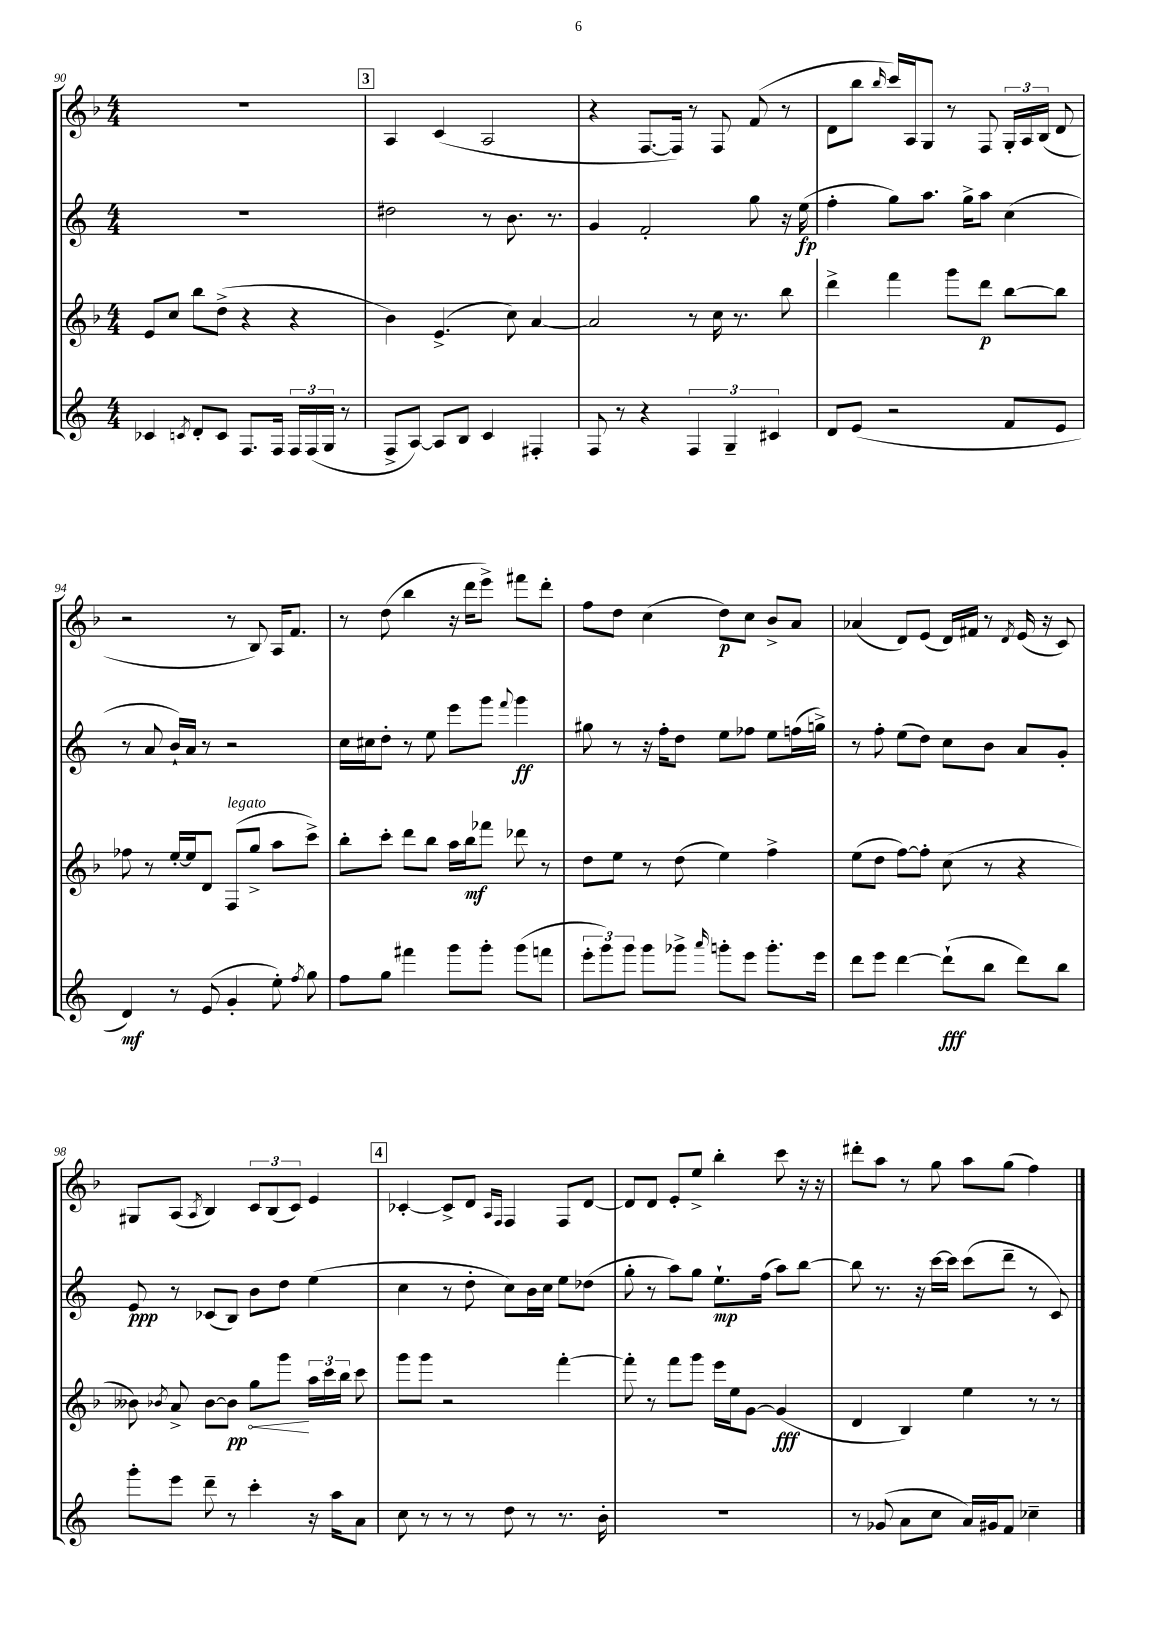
<<
\new StaffGroup <<
\new Staff = "s0" {
    \clef treble \key f \major \numericTimeSignature \time 4/4
    \autoBeamOff R1 |
    \mark \markup { \box "3" } a4 c'4( a2 |
    r4 f8.[~ f16]) r8 f8 f'8( r8 |
    d'8[ bes''8] \grace { bes''16 } c'''16[) a16 g8] r8 f8 \tuplet 3/2 { g16[-. a16 bes16]( } d'8 |
    r2 r8 bes8) a16[ f'8.] |
    r8 d''8( bes''4 r16 d'''16[ e'''8]->) fis'''8[ d'''8]-. |
    f''8[ d''8] c''4( d''8[\p) c''8] bes'8[-> a'8] |
    aes'4( d'8[) e'8]( d'16[) fis'16] r8 \acciaccatura { d'8 } e'16( r16 c'8) |
    gis8[ a8]( \acciaccatura { a8 } bes4) \tuplet 3/2 { c'8[ bes8( c'8]) } e'4 |
    \mark \markup { \box "4" } ces'4~-. ces'8[-> d'8] \grace { a16[ f16] } f4 f8[ d'8]~ |
    d'8[ d'8] e'8[-. e''8]-> bes''4-. c'''8 r16 r16 |
    dis'''8[-. a''8] r8 g''8 a''8[ g''8]( f''4) \bar "|." |
}
\new Staff = "s1" {
    \clef treble \key c \major \numericTimeSignature \time 4/4
    \autoBeamOff R1 |
    \mark \markup { \box "3" } dis''2 r8 b'8. r8. |
    g'4 f'2-. g''8 r16 e''16\fp( |
    f''4-. g''8[) a''8.] g''16[-> a''8] c''4( |
    r8 a'8 b'16[-!) a'16] r8 r2 |
    c''16[ cis''16 d''8]-. r8 e''8 e'''8[ g'''8] \appoggiatura { f'''8 } g'''4\ff |
    gis''8 r8 r16 f''16[-. d''8] e''8[ fes''8] e''8[ f''16( g''16]->) |
    r8 f''8-. e''8[( d''8]) c''8[ b'8] a'8[ g'8]-. |
    e'8\ppp r8 ces'8[( b8]) b'8[ d''8] e''4( |
    \mark \markup { \box "4" } c''4 r8 d''8-. c''8[) b'16 c''16] e''8[ des''8]( |
    g''8-. r8 a''8[) g''8] e''8.[-!\mp f''16]( a''8[) b''8]~ |
    b''8 r8. r16 c'''16[~ c'''16] c'''8[( d'''8]-- r8 c'8) \bar "|." |
}
\new Staff = "s2" {
    \clef treble \key f \major \numericTimeSignature \time 4/4
    \autoBeamOff e'8[ c''8] bes''8[ d''8]->( r4 r4 |
    \mark \markup { \box "3" } bes'4) e'4.->( c''8) a'4~ |
    a'2 r8 c''16 r8. bes''8 |
    d'''4-> f'''4 g'''8[ d'''8]\p bes''8[~ bes''8] |
    fes''8 r8 e''16[~-. e''16 d'8] f8[^\markup { \italic "legato" }( g''8]-> a''8[ c'''8]->) |
    bes''8[-. c'''8]-. d'''8[ bes''8] a''16[ bes''16\mf fes'''8] des'''8 r8 |
    d''8[ e''8] r8 d''8( e''4) f''4-> |
    e''8[( d''8] f''8[~) f''8]-. c''8( r8 r4 |
    beses'8) \acciaccatura { bes'8 } a'8-> bes'8[~ \once \override Hairpin.circled-tip = ##t bes'8]\pp\< g''8[ g'''8]\! \tuplet 3/2 { a''16[ c'''16 bes''16] } c'''8 |
    \mark \markup { \box "4" } g'''8[ g'''8] r2 f'''4~-. |
    f'''8-. r8 f'''8[ g'''8] e'''16[ e''16 g'8]~ g'4\fff( |
    d'4 bes4) e''4 r8 r8 \bar "|." |
}
\new Staff = "s3" {
    \clef treble \key c \major \numericTimeSignature \time 4/4
    \autoBeamOff ces'4 \acciaccatura { c'8 } d'8[-. c'8] f8.[ f16] \tuplet 3/2 { f16[ f16( g16] } r8 |
    \mark \markup { \box "3" } f8[-> a8]~) a8[ b8] c'4 fis4-. |
    f8 r8 r4 \tuplet 3/2 { f4 g4-- cis'4 } |
    d'8[ e'8]( r2 f'8[ e'8] |
    d'4\mf) r8 e'8( g'4-. e''8-.) \acciaccatura { f''8 } g''8 |
    f''8[ g''8] fis'''4 g'''8[ g'''8]-. g'''8[( f'''8] |
    \tuplet 3/2 { e'''8[-. g'''8) g'''8] } g'''8[ ges'''8]-> \grace { a'''16 } g'''8[-. e'''8] g'''8.[-. e'''16] |
    d'''8[ e'''8] d'''4~ d'''8[-!\fff( b''8] d'''8[) b''8] |
    g'''8[-. e'''8] d'''8-- r8 c'''4-. r16 a''16[ a'8] |
    \mark \markup { \box "4" } c''8 r8 r8 r8 d''8 r8 r8. b'16-. |
    R1 |
    r8 ges'8( a'8[ c''8] a'16[) gis'16 f'8] ces''4-- \bar "|." |
}
>>
>>
\layout { \context { \Score currentBarNumber = #90 } }
